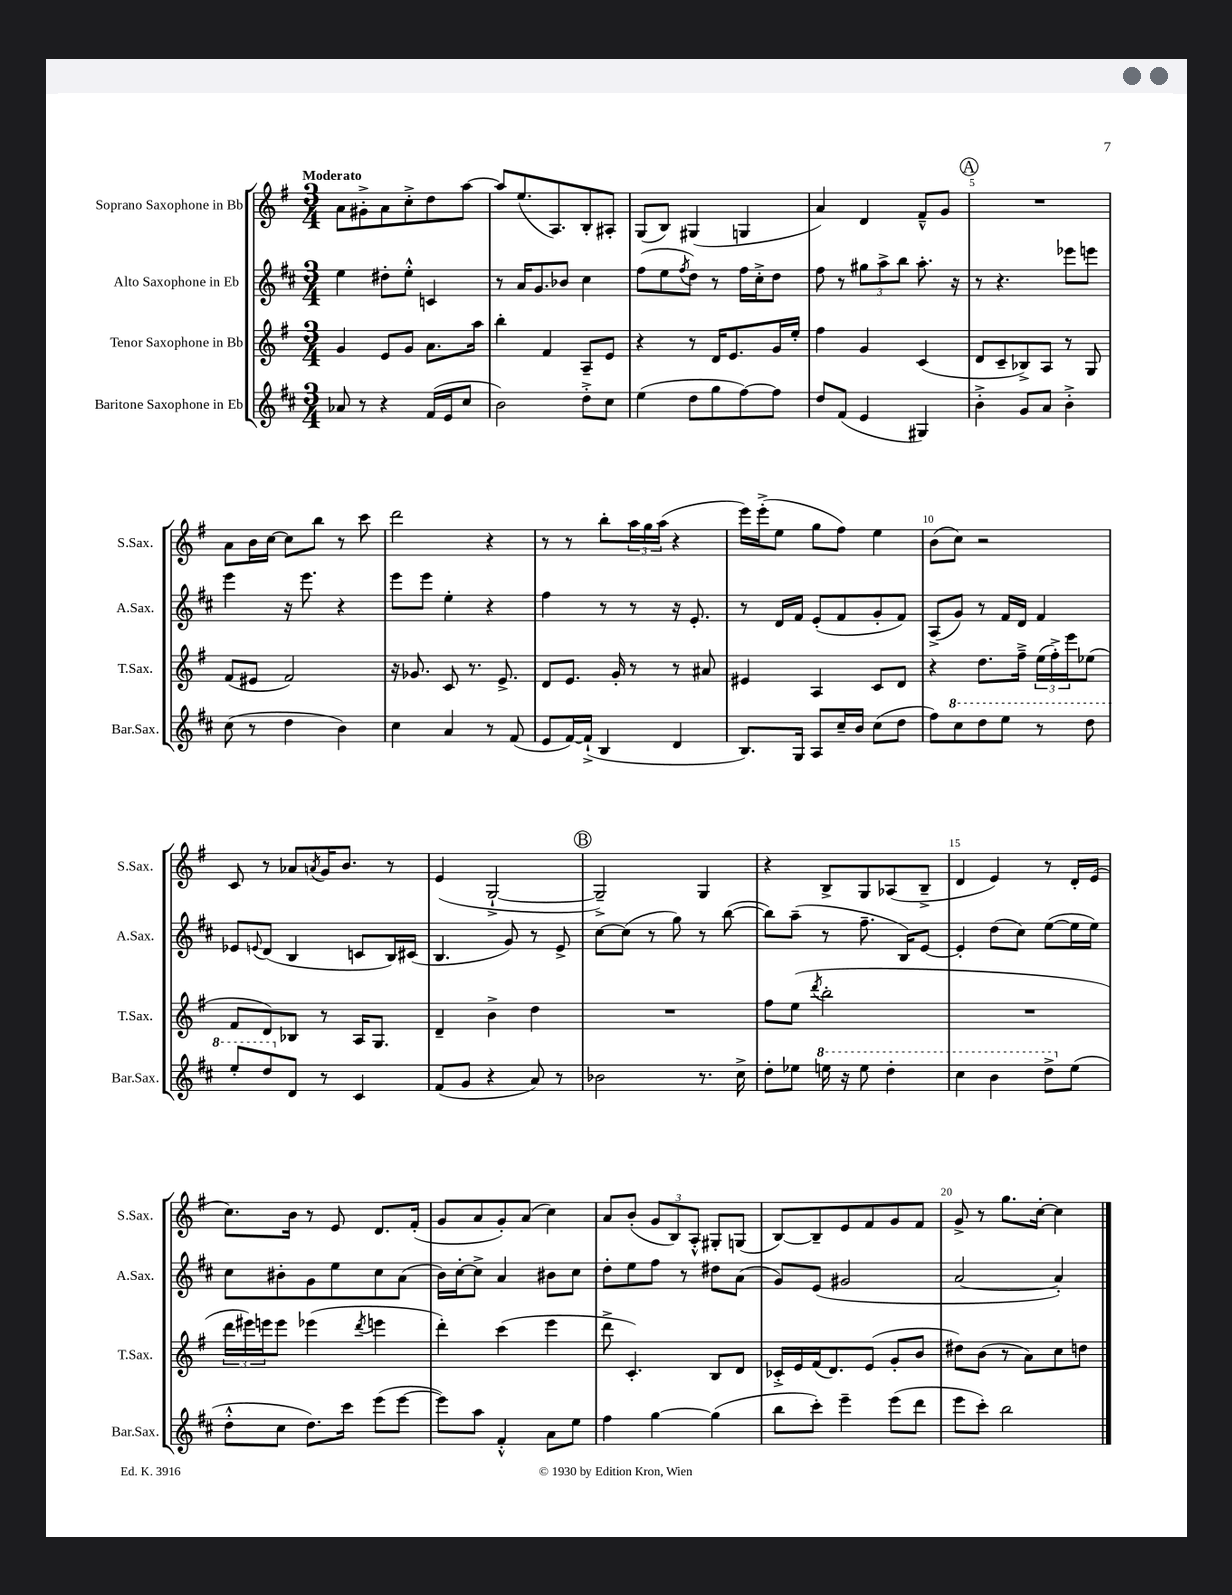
<<
\new StaffGroup <<
\new Staff = "s0" \with { instrumentName = "Soprano Saxophone in Bb" shortInstrumentName = "S.Sax." } {
    \clef treble \key g \major \numericTimeSignature \time 3/4 \tempo "Moderato"
    a'8 gis'8-.-> a'8 c''8-.-> d''8 a''8~ |
    a''8 e''8.( a8.) b8-. ais8-. |
    g8( b8) gis4( g4 |
    a'4) d'4 fis'8---^ g'8 |
    \mark \markup { \circle "A" } R2. |
    a'8 b'16 c''16~ c''8 b''8 r8 c'''8 |
    d'''2 r4 |
    r8 r8 b''8-. \tuplet 3/2 { a''16 g''16 a''16( } r4 |
    e'''16) e'''16-.->( e''8 g''8 fis''8) e''4 |
    b'8( c''8) r2 |
    c'8 r8 aes'8 \acciaccatura { a'8 } g'16 b'8. r8 |
    e'4( g2~-!-> |
    \mark \markup { \circle "B" } g2--->) g4 |
    r4 b8-> g8 aes8( b8---> |
    d'4 e'4) r8 d'16-. e'16( |
    c''8.) b'16 r8 e'8 d'8. fis'16-.( |
    g'8 a'8 g'8-.) a'8( c''4) |
    a'8 b'8-.( \tuplet 3/2 { g'8 b8) a8-.-^ } gis8-. g8( |
    b8~) b8-- e'8 fis'8 g'8 fis'8 |
    g'8-> r8 g''8. c''16~-. c''4 \bar "|." |
}
\new Staff = "s1" \with { instrumentName = "Alto Saxophone in Eb" shortInstrumentName = "A.Sax." } {
    \clef treble \key d \major \numericTimeSignature \time 3/4
    e''4 dis''8-. e''8-.-^ c'4 |
    r8 a'16 g'8. bes'8 cis''4 |
    fis''8( e''8 \acciaccatura { fis''8 } d''8) r8 fis''16 cis''16-.-> d''8 |
    fis''8 r8 \tuplet 3/2 { gis''8 a''8-> b''8 } a''8.-. r16 |
    \mark \markup { \circle "A" } r8 r4. ees'''8 e'''8 |
    e'''4 r16 e'''8. r4 |
    e'''8 e'''8 e''4-. r4 |
    fis''4 r8 r8 r16 e'8.-. |
    r8 d'16 fis'16 e'8-.( fis'8 g'8-. fis'8) |
    a8->( g'8) r8 fis'16 d'16 fis'4 |
    ees'8 \appoggiatura { e'8 } d'8( b4 c'8 b16) cis'16( |
    b4. g'8) r8 e'8-> |
    \mark \markup { \circle "B" } cis''8~ cis''8( r8 g''8) r8 b''8~( |
    b''8) a''8--( r8 fis''8.-- b16) e'8~ |
    e'4-. d''8( cis''8) e''8~( e''16 e''16) |
    cis''8 bis'8-. g'8 e''8 cis''8 a'8( |
    b'16) cis''16~-. cis''8-> a'4 bis'8 cis''8 |
    d''8-. e''8 fis''8 r8 dis''8 a'8( |
    g'8) e'8( gis'2 |
    a'2~ a'4-.) \bar "|." |
}
\new Staff = "s2" \with { instrumentName = "Tenor Saxophone in Bb" shortInstrumentName = "T.Sax." } {
    \clef treble \key g \major \numericTimeSignature \time 3/4
    g'4 e'8 g'8 a'8. a''16 |
    b''4-. fis'4 a8-- e'8 |
    r4 r8 d'16 e'8. g'16 e''16-. |
    fis''4 g'4 c'4( |
    \mark \markup { \circle "A" } d'8 c'8-- bes8->) a8 r8 g8 |
    fis'8( eis'8 fis'2) |
    r16 ges'8. c'8 r8. e'8.-> |
    d'8 e'8. g'16-. r8 r8 ais'8 |
    eis'4 a4 c'8 d'8 |
    r4 d''8. fis''16---> \tuplet 3/2 { e''16( fis''16-.->) e'''16 } ees''8( |
    fis'8 d'8) bes8 r8 a16 g8. |
    d'4-- b'4-> d''4 |
    \mark \markup { \circle "B" } R2. |
    fis''8 e''8( \acciaccatura { d'''8 } b''2-. |
    R2. |
    \tuplet 3/2 { d'''16 eis'''16) e'''16 } e'''8 ees'''4( \acciaccatura { d'''8 } e'''4 |
    d'''4-.) c'''4( e'''4 |
    d'''8-> c'4.-.) b8 d'8 |
    ces'16-.-> e'16 fis'16( d'8.) e'8( g'8-. b'8 |
    dis''8) b'8( r8 a'8) c''8 d''8 \bar "|." |
}
\new Staff = "s3" \with { instrumentName = "Baritone Saxophone in Eb" shortInstrumentName = "Bar.Sax." } {
    \clef treble \key d \major \numericTimeSignature \time 3/4
    aes'8 r8 r4 fis'16( e'16 cis''8 |
    b'2) d''8-.-> cis''8 |
    e''4( d''8 g''8 fis''8~) fis''8 |
    d''8 fis'8( e'4 gis4) |
    \mark \markup { \circle "A" } b'4-.-> g'8 a'8 b'4-.-> |
    cis''8( r8 d''4 b'4) |
    cis''4 a'4 r8 fis'8( |
    e'8 fis'16~) fis'16-!->( b4 d'4 |
    b8.) g16 a8 cis''16-- b'16 cis''8( d''8 |
    fis''8) \ottava #1 cis'''8 d'''8 e'''8 r8 d'''8 |
    e'''8-. d'''8 \ottava #0 d'8 r8 cis'4 |
    fis'8( g'8 r4 a'8) r8 |
    \mark \markup { \circle "B" } bes'2 r8. cis''16-> |
    d''8-. ees''8 \ottava #1 e'''!16 r16 e'''8 d'''4-. |
    cis'''4 b''4 d'''8-> \ottava #0 e''8( |
    d''8-.-^ cis''8 d''8.) cis'''16 e'''8( e'''8~ |
    e'''8) a''8 fis'4-.-^ a'8 e''8 |
    fis''4 g''4~ g''4( |
    b''8 cis'''8-.) e'''4-- e'''8( d'''8 |
    e'''8 cis'''8-.) b''2 \bar "|." |
}
>>
>>
\layout { \context { \Score \override BarNumber.break-visibility = ##(#f #t #t) barNumberVisibility = #(every-nth-bar-number-visible 5) } }
